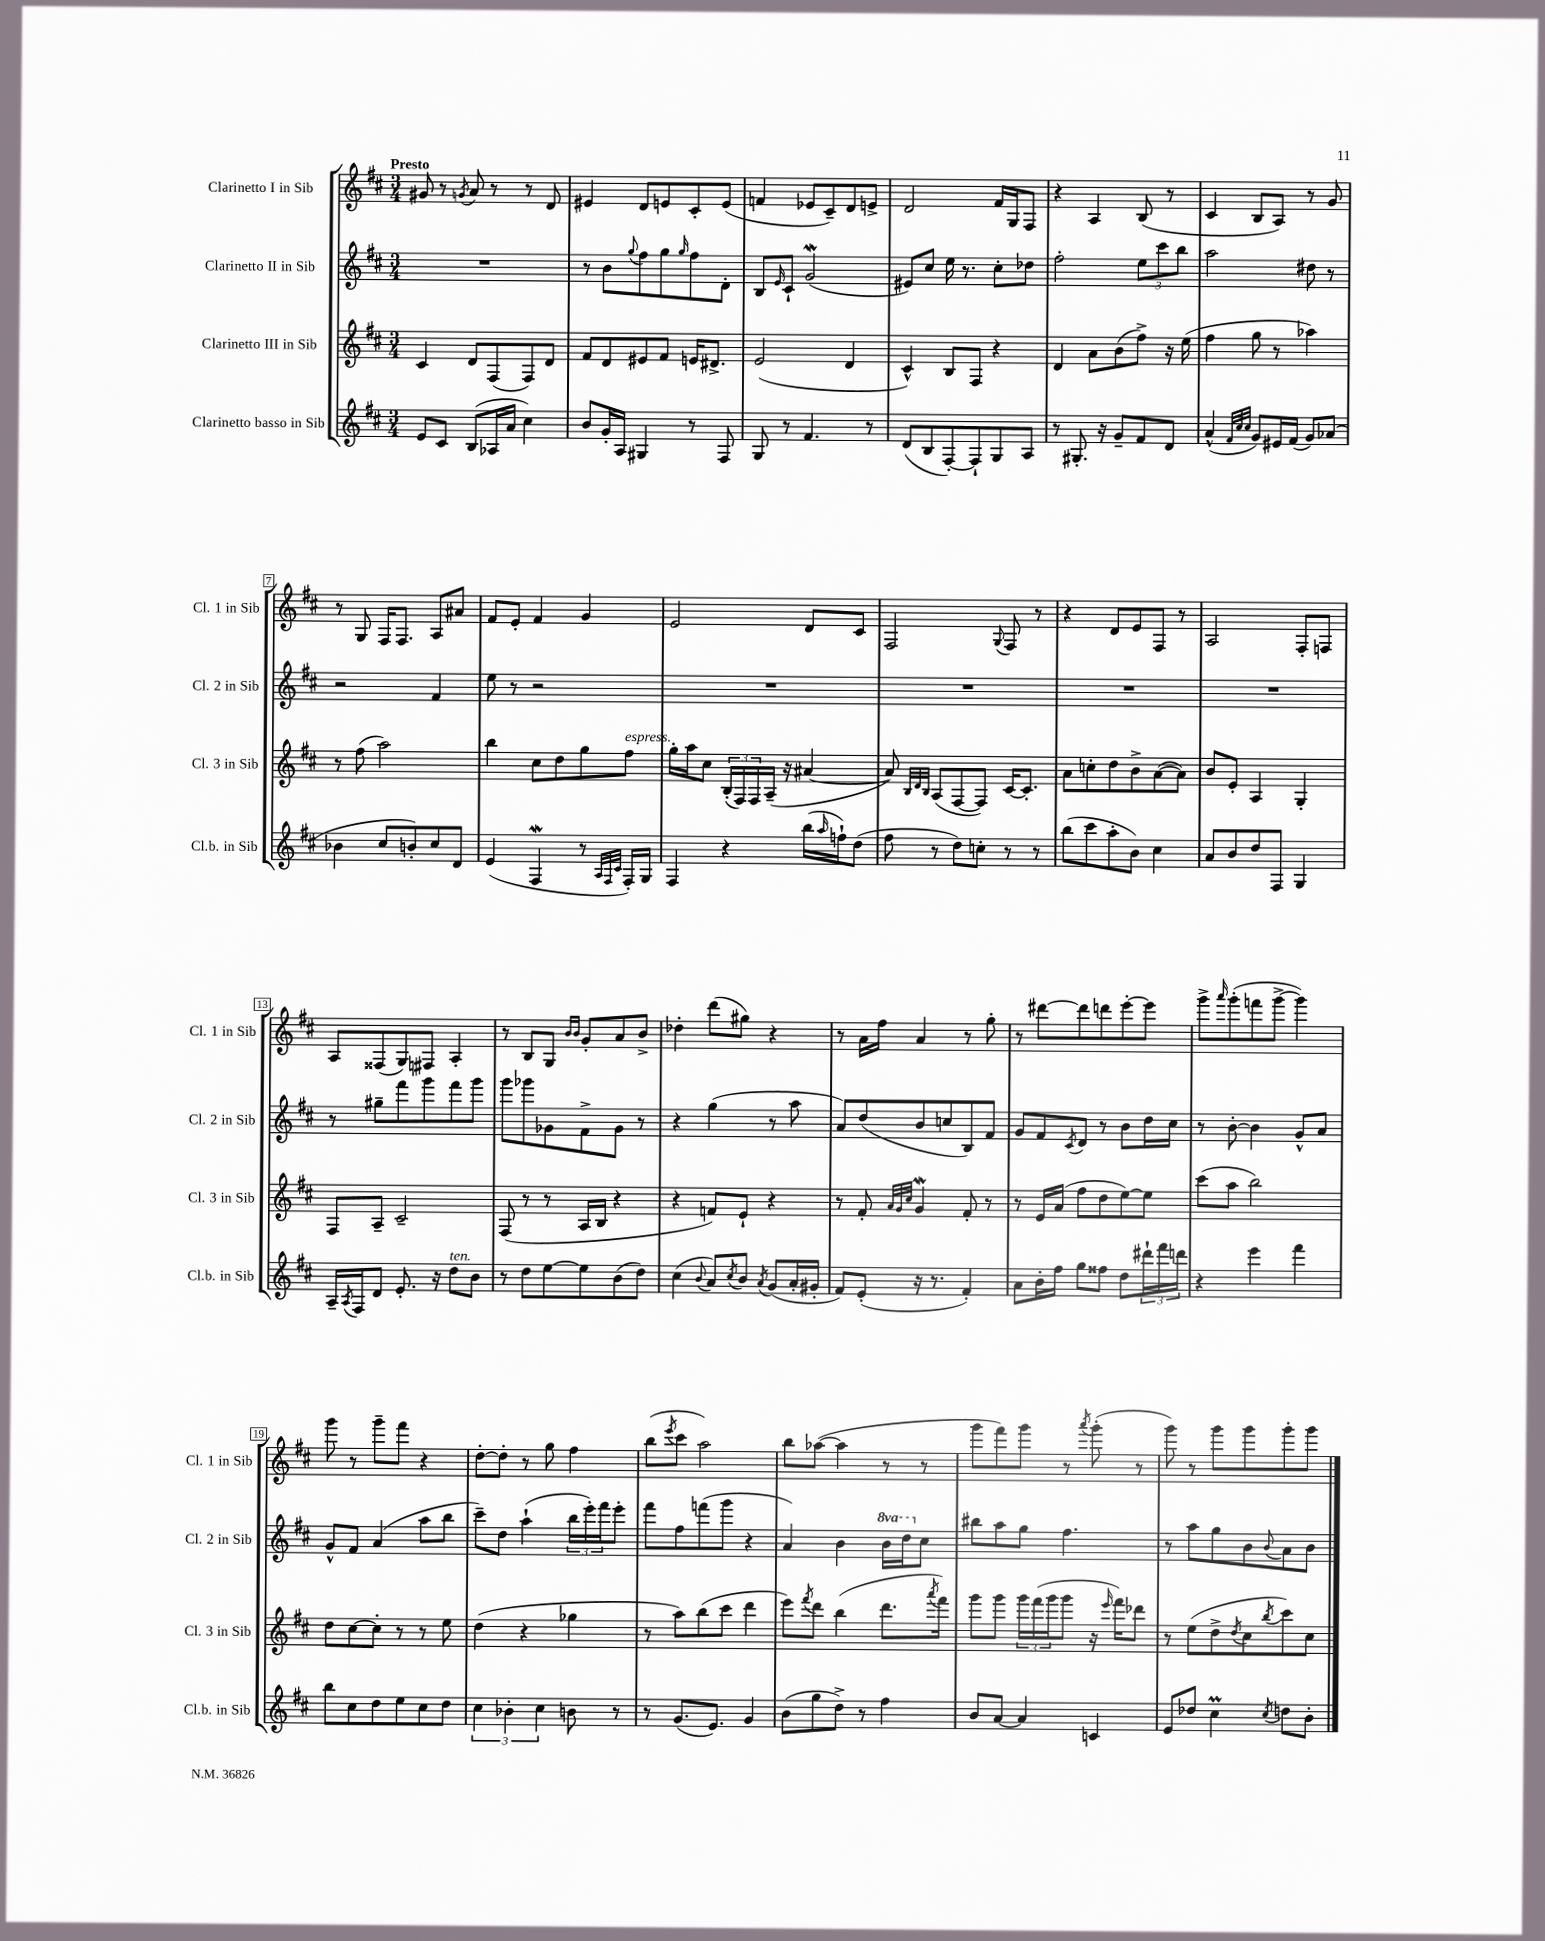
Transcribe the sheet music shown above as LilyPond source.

<<
\new StaffGroup <<
\new Staff = "s0" \with { instrumentName = "Clarinetto I in Sib" shortInstrumentName = "Cl. 1 in Sib" } {
    \clef treble \key d \major \numericTimeSignature \time 3/4 \tempo "Presto"
    gis'8 r8 \acciaccatura { g'8 } a'8 r8 r8 d'8 |
    eis'4 d'8 e'8 cis'8-. e'8( |
    f'4 ees'8 cis'8--) d'8 e'8-> |
    d'2 fis'16 g16 fis8 |
    r4 a4 b8( r8 |
    cis'4 b8 a8) r8 g'8 |
    r8 g8 fis16 fis8. a8 ais'8 |
    fis'8 e'8-. fis'4 g'4 |
    e'2 d'8 cis'8 |
    fis2 \appoggiatura { g8 } fis8 r8 |
    r4 d'8 e'8 fis8 r8 |
    a2 fis8-. f8 |
    a8 fisis8( g8) fis8 a4-. |
    r8 b8 g8 \grace { b'16 b'16 } g'8-. a'8 b'8-> |
    des''4-. d'''8( gis''8) r4 |
    r8 a'16 fis''16 a'4 r8 g''8-. |
    r8 dis'''8~ dis'''8 d'''8 e'''8~-. e'''8 |
    g'''8-> \grace { a'''16 } g'''8-.( f'''8 g'''8~-> g'''4) |
    g'''8 r8 g'''8-- fis'''8 r4 |
    d''8~-. d''8-. r8 g''8 fis''4 |
    b''8( \acciaccatura { e'''8 } cis'''8 a''2) |
    b''8 aes''8~( aes''4 r8 r8 |
    g'''8 fis'''8) g'''8 r8 \acciaccatura { a'''8 } g'''8-.( r8 |
    g'''8) r8 g'''8 g'''8 g'''8-. g'''8 \bar "|." |
}
\new Staff = "s1" \with { instrumentName = "Clarinetto II in Sib" shortInstrumentName = "Cl. 2 in Sib" } {
    \clef treble \key d \major \numericTimeSignature \time 3/4 \set Staff.ottavationMarkups = #ottavation-simple-ordinals
    R2. |
    r8 b'8 \appoggiatura { g''8 } fis''8 g''8 \grace { g''16 } fis''8 d'8-. |
    b8 \grace { e'16 } cis'8-! g'2\mordent( |
    eis'8) cis''8 e''16 r8. cis''8-. des''8 |
    fis''2-. \tuplet 3/2 { e''8 cis'''8 b''8 } |
    a''2 dis''8 r8 |
    r2 fis'4 |
    e''8 r8 r2 |
    R2. |
    R2. |
    R2. |
    R2. |
    r8 gis''8-- fis'''8 g'''8 fis'''8 g'''8 |
    g'''8 ges'''8 ges'8 fis'8-> ges'8 r8 |
    r4 g''4( r8 a''8 |
    a'8) d''8( b'8 c''8 b8) fis'8 |
    g'8 fis'8 \acciaccatura { cis'8 } d'8 r8 b'8 d''16 cis''16 |
    r8 b'8~-. b'4 g'8-^ a'8 |
    g'8-^ fis'8 a'4( a''8 b''8 |
    cis'''8--) d''8 a''4-!( \tuplet 3/2 { b''16 e'''16-.) fis'''16 } e'''8-. |
    fis'''8 fis''8 f'''8( g'''8 r4 |
    a'4) b'4 \ottava #1 b''16 d'''16 \ottava #0 cis''8 |
    bis''8 a''8 g''8 fis''4. |
    r8 a''8 g''8 b'8 \appoggiatura { b'8 } a'8 b'8 \bar "|." |
}
\new Staff = "s2" \with { instrumentName = "Clarinetto III in Sib" shortInstrumentName = "Cl. 3 in Sib" } {
    \clef treble \key d \major \numericTimeSignature \time 3/4
    cis'4 d'8 fis8( fis8) d'8 |
    fis'8 d'8 eis'8 fis'8 e'16 dis'8.-> |
    e'2( d'4 |
    cis'4-^) b8 fis8 r4 |
    d'4 a'8 b'8( fis''8->) r16 e''16( |
    fis''4 g''8 r8 aes''4) |
    r8 fis''8( a''2) |
    b''4 cis''8 d''8 g''8 fis''8^\markup { \italic "espress." } |
    g''16-. a''16 cis''8 \tuplet 3/2 { b16-.( fis16) fis16 } a16--( r16 ais'4~ |
    ais'8) \grace { b32 d'32 b32 } a8( fis8~ fis8) cis'16~ cis'8.-. |
    a'8 c''8-. d''8 b'8-> a'8~( a'8) |
    b'8 e'8-. a4 g4-. |
    fis8 a8-- cis'2-- |
    fis8( r8 r8 a16 b16 r4 |
    r4 f'8) e'8-! r4 |
    r8 fis'8-. \grace { a'32 g'32 cis''32 } g'4\mordent fis'8-. r8 |
    r8 e'16 a'16( fis''8 d''8 e''8~) e''8 |
    cis'''8( a''8 b''2) |
    d''8 cis''8~ cis''8-. r8 r8 e''8 |
    d''4( r4 ges''4 |
    r8 a''8) b''8( cis'''8 d'''4 |
    e'''8) \acciaccatura { fis'''8 } d'''8 b''4( d'''8. \acciaccatura { a'''8 } fis'''16) |
    g'''8 g'''8 \tuplet 3/2 { g'''16 fis'''16( g'''16 } g'''8 r16 \grace { e'''16 } fis'''16) des'''8 |
    r8 e''8( d''8-> \acciaccatura { d''8 } cis''8 \acciaccatura { b''8 } cis'''8) cis''8 \bar "|." |
}
\new Staff = "s3" \with { instrumentName = "Clarinetto basso in Sib" shortInstrumentName = "Cl.b. in Sib" } {
    \clef treble \key d \major \numericTimeSignature \time 3/4
    e'8 cis'8 b8( aes16 a'16 cis''4) |
    b'8 g'16-. a16 gis4 r8 fis8 |
    g8 r8 fis'4. r8 |
    d'8( b8 fis8~-.) fis8-! g8 a8 |
    r8 gis8.-. r16 g'8-- fis'8 d'8 |
    a'4-^( \grace { fis'32 cis''32 cis''32 } g'8) eis'16 fis'16( g'8) aes'8( |
    bes'4 cis''8 b'8-.) cis''8 d'8 |
    e'4( fis4\mordent r8 \grace { a32 fis32 cis'32 } fis16-.) g16 |
    fis4 r4 b''16( \grace { a''16 } f''16-!) d''8( |
    fis''8 r8 d''8) c''8-. r8 r8 |
    b''8( cis'''8 a''8-. b'8) cis''4 |
    a'8 b'8 d''8 fis8 g4 |
    a16-- \acciaccatura { a8 } fis16 d'8 e'8.-. r16 d''8^\markup { \italic "ten." } b'8 |
    r8 d''8 e''8~ e''8 b'8( d''8) |
    cis''4( \appoggiatura { b'8 } a'8) \acciaccatura { cis''8 } b'8 \acciaccatura { a'8 } g'8( a'16-. gis'16-. |
    fis'8) e'8-.( r16 r8. fis'4-.) |
    a'8 b'16-. fis''16 g''8 fisis''8 d''8 \tuplet 3/2 { dis'''16-! fis'''16 d'''16 } |
    r4 e'''4 fis'''4 |
    b''8 cis''8 d''8 e''8 cis''8 d''8 |
    \tuplet 3/2 { cis''4 bes'4-. cis''4 } b'8 r8 |
    r8 g'8.( e'8.) g'4 |
    b'8( g''8 d''8->) r8 fis''4 |
    b'8 a'8~ a'4 c'4 |
    e'8 des''8 cis''4\prall \acciaccatura { cis''8 } d''8 b'8-. \bar "|." |
}
>>
>>
\layout { \context { \Score \override BarNumber.stencil = #(make-stencil-boxer 0.1 0.3 ly:text-interface::print) } }
